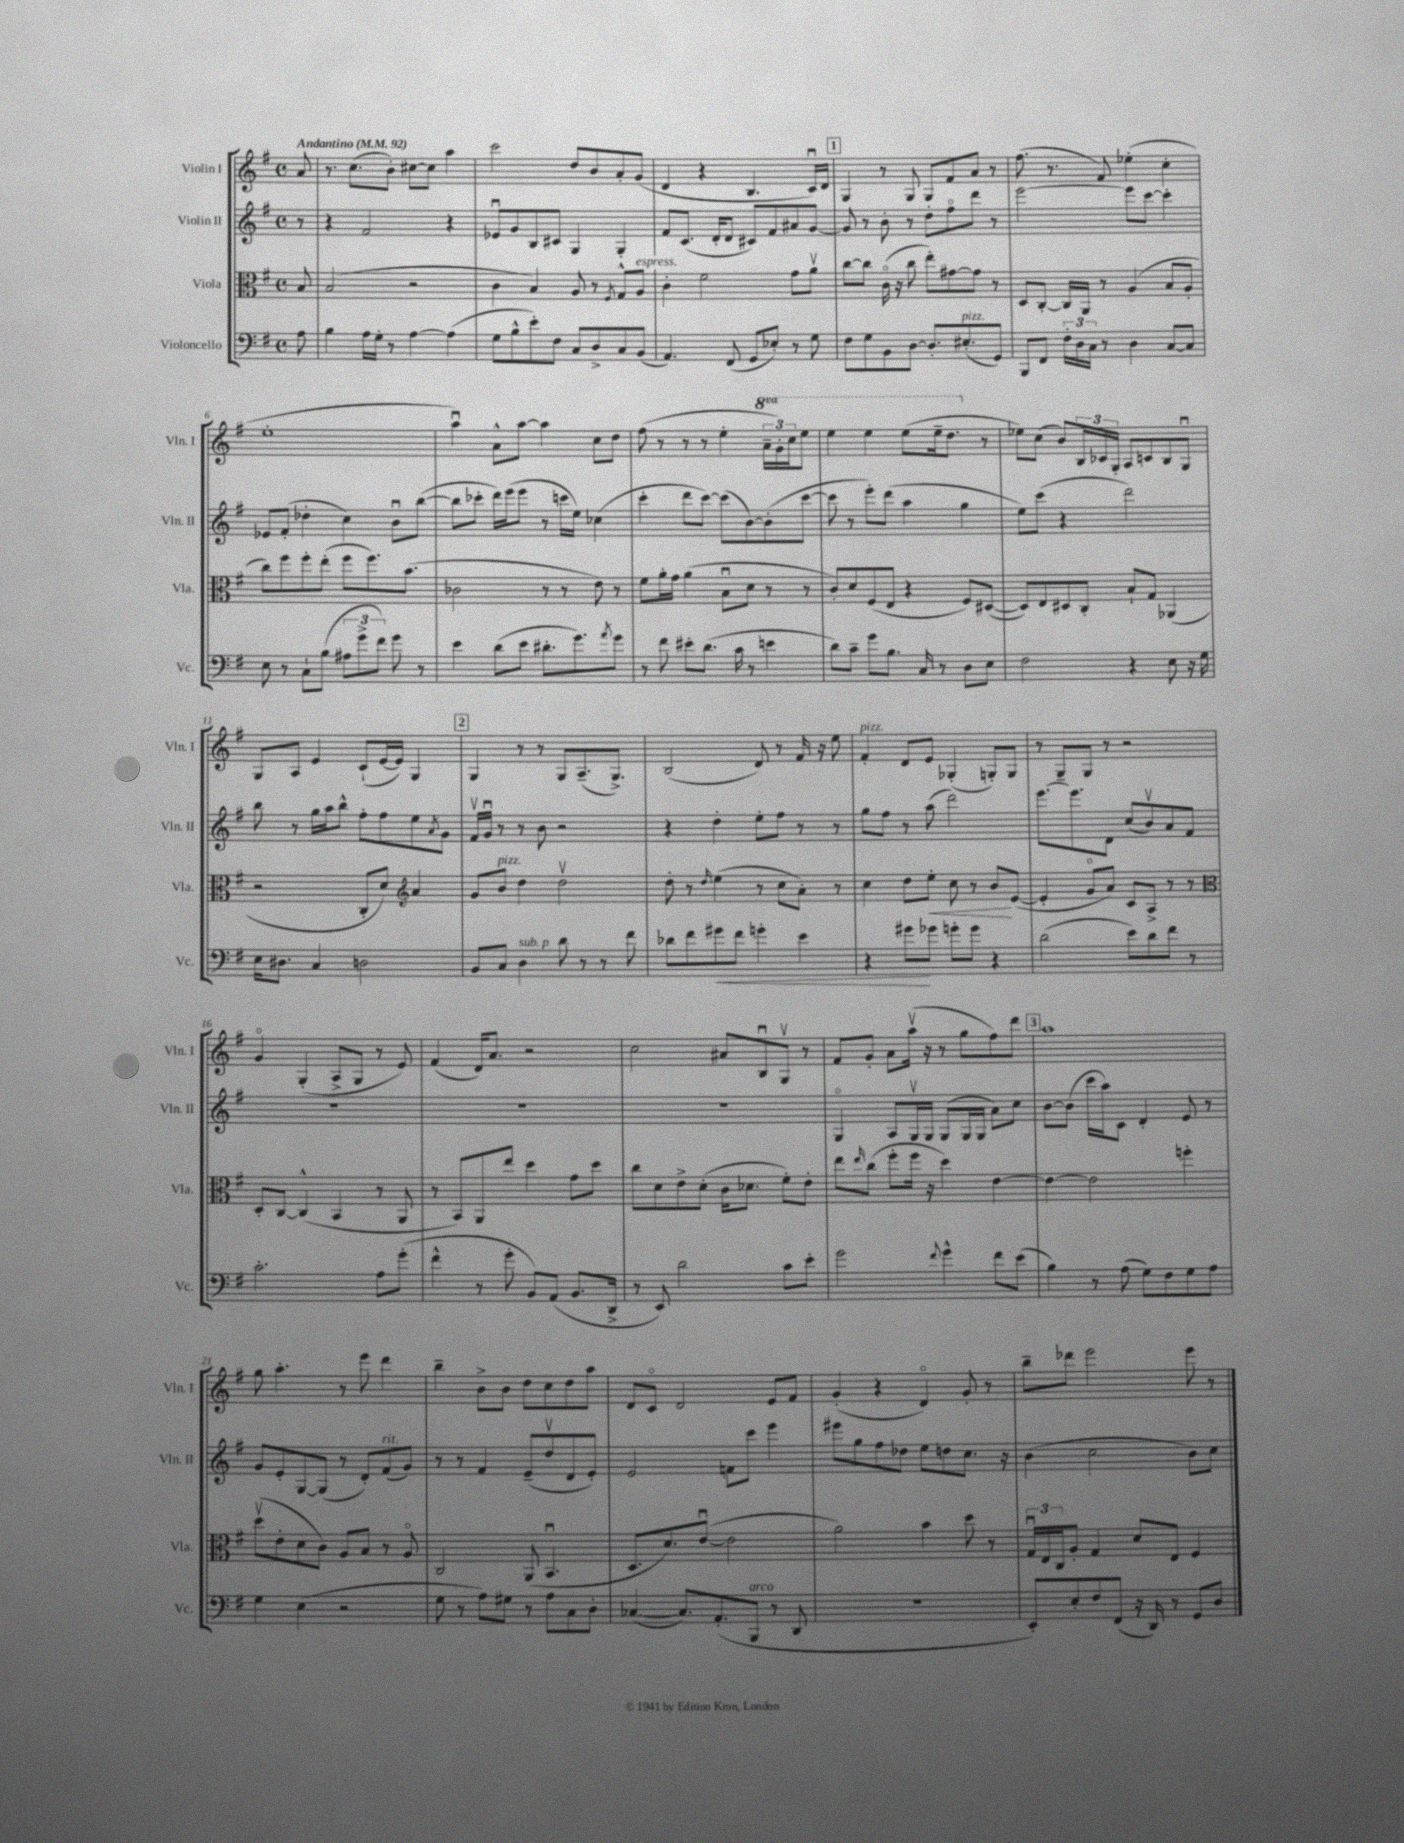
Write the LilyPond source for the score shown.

<<
\new StaffGroup <<
\new Staff = "s0" \with { instrumentName = "Violin I" shortInstrumentName = "Vln. I" } {
    \clef treble \key g \major \defaultTimeSignature \time 4/4 \set Staff.ottavationMarkups = #ottavation-simple-ordinals \partial 8 \tempo "Andantino" 4 = 92
    a'8 |
    r8. c''8.( b'8-.) cis''8~ cis''8 a''4 |
    c'''2 d''8 b'8 a'8-. g'8( |
    d'4 r4 b4. c'16\downbow) d'16 |
    \mark \markup { \box "1" } g4 r8 g8 g8 fis'8 a'8 r8 |
    fis''8.( r8. fis'8) ees''4-.( c''4-. |
    e''1-. |
    a''4\downbow) a'8-^ a''8~ a''4 c''8 d''8 |
    fis''8( r8 r8 r8 e''4-. \tuplet 3/2 { \ottava #1 a''16-- g''16-.) c'''16 } e'''8 |
    e'''4 e'''4 e'''8( e'''16-- d'''8. \ottava #0 r8 |
    ees''8) c''8( b'8) \tuplet 3/2 { b16 ces'16 g16-. } a8 c'8 b8 g8\downbow |
    g8 a8 e'4 c'8-!( e'16~ e'16) g4 |
    \mark \markup { \box "2" } g4 r8 r8 g8 a8.--( g8.->) |
    b2( d'8) r8 fis'16 r16 e''8 |
    fis'4-.^\markup { \italic "pizz." } d'8 e'8 ges4-.( g8-.) g8 |
    r8 g8-- g8 r8 r2 |
    g'4\flageolet g4-.( a8-> g8 r8 e'8) |
    fis'4( d'16) a'8. r2 |
    c''2 ais'8 b8\downbow g8\upbow r8 |
    fis'8 g'8-. a'8 a''16\upbow( r16 r8 g''8 fis''8) d'''8 |
    \mark \markup { \box "3" } a''1 |
    g''8 a''4.-. r8 e'''8 d'''4 |
    b''4-- b'8-> b'8 d''8 c''8 d''8 a''8 |
    d'8 c'8\flageolet d'2 e'8 fis'8 |
    g'4-.( r4 d'4\flageolet) g'8-. r8 |
    b''8-- des'''8 e'''2 e'''8 r8 \bar "|." |
}
\new Staff = "s1" \with { instrumentName = "Violin II" shortInstrumentName = "Vln. II" } {
    \clef treble \key g \major \defaultTimeSignature \time 4/4 \partial 8
    r8 |
    r4 fis'2 r4 |
    ees'8\downbow g'8 b8 cis'8 g4 g4-. |
    fis'8 c'8.( d'16-. d'8 cis'8) fis'8 ais'8 g'8~ |
    \mark \markup { \box "1" } g'8 r8 b'8-. r8 d''8-. fis''8\flageolet d'''8 r8 |
    e'''2~ e'''8 c'''8~ c'''4-. |
    ees'8 fis'8-.( des''4-. c''4) b'8\downbow b''8~( |
    b''8 ces'''8-. d'''16) e'''16( e'''8 r8 c'''16 e''16) ces''4( |
    c'''4-. d'''8 c'''8~) c'''8( b'8~) b'8-.( c'''8~ |
    c'''8 r8 e'''8-.) d'''8( a''4 g''4 |
    e''8) c'''8( r4 d'''2) |
    b''8 r8 g''16 a''16 b''8-^ fis''8-. fis''8 e''8 \acciaccatura { a'8 } g'8 |
    \mark \markup { \box "2" } fis'16\upbow g'16\downbow r8 r8 b'8 r2 |
    r4 d''4-. e''8-. fis''8 r8 r8 |
    g''8 fis''8 r8 a''8( d'''2) |
    e'''8.~ e'''8. d'8 c''8( b'8\upbow) a'8 fis'8 |
    R1 |
    R1 |
    R1 |
    g4\flageolet a8 g16\upbow g16 g8( g16 g16 a'8) c''8 |
    \mark \markup { \box "3" } b'8~ b'8( c'''16 a''16) c'8 d'4-. e'8 r8 |
    g'8 e'8-. g8~ g8( r8 d'8-.) fis'8^\markup { \italic "rit." }( g'8) |
    r8 r8 fis'4 e'8--( d''8\upbow d'8 e'8-.) |
    e'2 f'8 c'''8 e'''4 |
    eis'''8 g''8 fis''8 des''8 e''8 d''8 c''8. r16 |
    b'4( c''2 b'8) c''8 \bar "|." |
}
\new Staff = "s2" \with { instrumentName = "Viola" shortInstrumentName = "Vla." } {
    \clef alto \key g \major \defaultTimeSignature \time 4/4 \partial 8
    b8 |
    b2( r2 |
    c'4 b4) a8 r8 \acciaccatura { fis8 } g8-^ a8^\markup { \italic "espress." } |
    c'4-. fis'2 g'8 a'8\upbow |
    \mark \markup { \box "1" } c''8~ c''8 c'16\flageolet( r16 c''8 e''8-.) gis'8~ gis'8 r8 |
    d8 c8~-. c16 a,16 r8 a4( b8 a8-. |
    c''8) fis''8 fis''8-. e''8-.( fis''8 fis''8.) b'8.( |
    ces'2 r8 r8 e'8) r8 |
    fis'8 a'16-. g'16 a'4( b8\downbow d'8 r8 r8 |
    c'8-.) d'8 fis8( e8 r4 fis8) dis8~( |
    dis8) e8 dis8 c8-. b8-! g8 aes,4( |
    r2 c8-. d'8) \clef treble a'4 |
    \mark \markup { \box "2" } g'8 b'8^\markup { \italic "pizz." } d''4 d''2\upbow |
    d''8-. r8 \grace { d''16 } e''4( r8 c''8 a'8-.) r8 |
    c''4 d''8 e''8-.\< c''8 r8 b'8\! e'8~( |
    e'4-. g'8\flageolet a'8) c'8 a8-> r8 r8 |
    \clef alto d8-. c8~ c4-^( b,4 r8 a,8 |
    r8 b,8) a,8 e''8 d''4 g'8 d''8 |
    c''8 d'8 e'8-> d'8-.( c'16 des'8. fis'8-.) e'8-. |
    e''8 \grace { e''16 } c''8( fis''8-. fis''16 r16 d''4) e'4~ |
    \mark \markup { \box "3" } e'4~ e'2 f''4-. |
    d''8\upbow( e'8-. d'8 c'8) a8 b8 r8 a8\flageolet |
    c2 a,8( b,4.\downbow |
    d8. d'8.) e'8~\downbow( e'2 |
    a'2) b'4 d''8 r8 |
    \tuplet 3/2 { g16\downbow e16 c16 } a8-. g4 d'8 e8 fis4 \bar "|." |
}
\new Staff = "s3" \with { instrumentName = "Violoncello" shortInstrumentName = "Vc." } {
    \clef bass \key g \major \defaultTimeSignature \time 4/4 \partial 8
    a8 |
    b4 a16 g16-. r8 a4~ a4( |
    g8 b8-^ e'8-.) fis8 c8 d8-> c8 b,8( |
    a,4.) fis,8( g,8 ees8-.) r8 g8 |
    \mark \markup { \box "1" } fis8 g8 b,8 d8~ d8.-. eis8.-.^\markup { \italic "pizz." }( g,8) |
    b,,8 fis,8 \tuplet 3/2 { fis16-. d16 c16 } r8 d4 c8~ c8 |
    e8 r8 c8-! b8( \tuplet 3/2 { ais8 g'8-> fis'8) } g'8 r8 |
    e'4 d'8( e'8 dis'8.-. g'8.) \acciaccatura { a'8 } g'8 |
    r8 fis'8 eis'8-. d'8.( c'16 r8 e'4 |
    d'8) c'8-- g'8 b8. c16 r8 d8 e8 |
    fis2 r4 e8 r16 g16 |
    e16 dis8. c4 d2 |
    \mark \markup { \box "2" } b,8 c8 d4^\markup { \italic "sub. p" } d'8 r8 r8 fis'8 |
    des'8 fis'8 gis'8\< fis'8 g'4-. e'4 |
    r4 gis'8\! ges'8 g'8-. g'8 r4 |
    d'2( e'8) d'8 fis'8 r8 |
    c'2.-. a8 g'8-.( |
    fis'4-^ r8 g'8-. b,8) a,8( b,8. d,16-> |
    r8 e,8) d'2 c'8 e'8-. |
    g'2 \appoggiatura { fis'8 } g'4-^ fis'8 e'8( |
    \mark \markup { \box "3" } b4) r8 a8( g8) fis8 g8 a8 |
    g4 e4( r2 |
    g8 r8 a8) gis8 r8 a8 c8 d8-. |
    ces4~( ces8.) a,8.-.( b,,8^\markup { \italic "arco" } r8 d,8 |
    R1 |
    e,8-.) e8-. fis8 fis,8( r16 d,16) r8 g,8 d8 \bar "|." |
}
>>
>>
